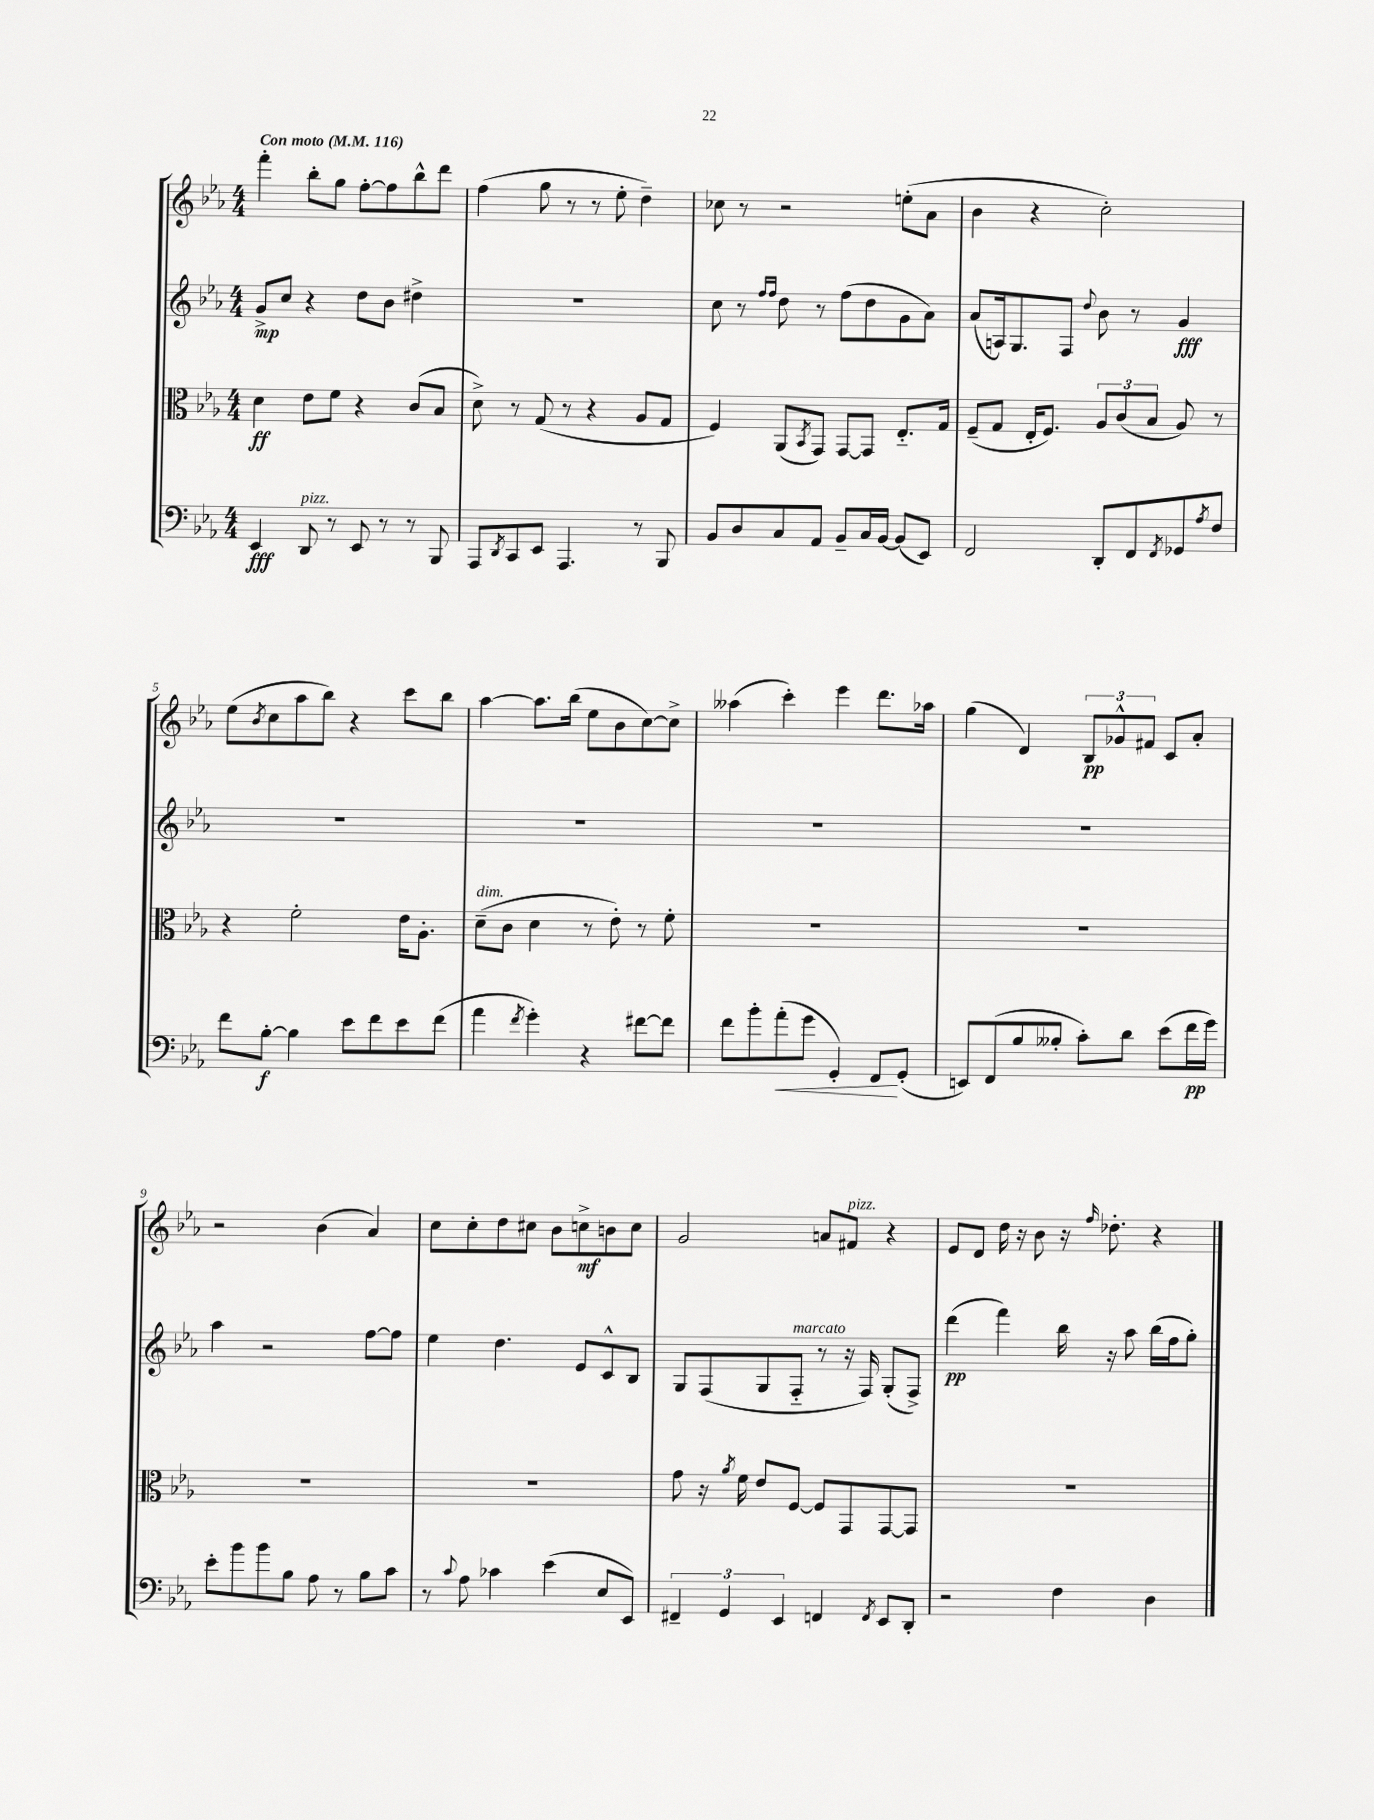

**kern	**kern	**kern	**kern
*staff4	*staff3	*staff2	*staff1
*clefF4	*clefC3	*clefG2	*clefG2
*k[b-e-a-]	*k[b-e-a-]	*k[b-e-a-]	*k[b-e-a-]
*M4/4	*M4/4	*M4/4	*M4/4
*MM116	*MM116	*MM116	*MM116
4EE-	4d	8g^	4fff'
.	.	8cc	.
8DD	8e-	4r	8bb-'
8r	8f	.	8gg
8EE-	4r	8dd	[8ff'
8r	.	8b-	8ff]
8r	(8c	4dd#^	8bb-^^
8BBB-	8B-	.	8ddd
=	=	=	=
8AAA-	8d^)	1r	(4ff
8qDD	.	.	.
8CC	8r	.	.
8EE-	(8G	.	8gg
4.AAA-	8r	.	8r
.	4r	.	8r
.	.	.	8ee-'
8r	8A-	.	4dd~)
8BBB-	8G	.	.
=	=	=	=
8BB-	4F)	8cc	8cc-
8D	.	8r	8r
.	.	16qqff	.
.	.	16qqff	.
8C	(8AA-	8dd	2r
.	8qBB-	.	.
8AA-	8GG)	8r	.
8BB-~	[8GG	(8ff	.
16C	8GG]	8dd	.
[16BB-	.	.	.
(8BB-]	8.E-'~	8g	(8ee'
8EE-)	.	8a-)	8a-
.	16G	.	.
=	=	=	=
2FF	(8F~	(8a-	4b-
.	8G	16A)	.
.	.	8.G	.
.	16E-'	.	4r
.	8.F)	.	.
.	.	8F	.
.	.	8qqdd	.
8DD'	12A-	8b-	2cc')
.	(12c	.	.
8FF	.	8r	.
.	12B-	.	.
8qFF	.	.	.
8GG-	8A-)	4g	.
8qA-	.	.	.
8F	8r	.	.
=	=	=	=
8f	4r	1r	(8ee-
.	.	.	8qb-
[8B-'	.	.	8cc
4B-]	2f'	.	8aa-
.	.	.	8bb-)
8e-	.	.	4r
8f	.	.	.
8e-	16e-	.	8ccc
.	8.A-'	.	.
(8f	.	.	8bb-
=	=	=	=
4a-	(8d~	1r	[4aa-
.	8c	.	.
8qf	.	.	.
4g')	4d	.	8.aa-]
.	.	.	(16bb-
4r	8r	.	8ee-
.	8e-')	.	8b-
[8f#	8r	.	[8cc)
8f#]	8f'	.	8cc^]
=	=	=	=
8f	1r	1r	(4aa--
8b-'	.	.	.
(8a-'	.	.	4ccc')
8g	.	.	.
4GG')	.	.	4eee-
8FF	.	.	8.ddd
(8GG'	.	.	.
.	.	.	16aa-
=	=	=	=
8EE)	1r	1r	(4gg
(8FF	.	.	.
8B-	.	.	4d)
8B--'	.	.	.
8c')	.	.	12B-
.	.	.	12g-^^
8d	.	.	.
.	.	.	12f#
(8e-	.	.	8c
16f	.	.	8a-'
16g)	.	.	.
=	=	=	=
8e-'	1r	4aa-	2r
8b-	.	.	.
8b-	.	2r	.
8B-	.	.	.
8A-	.	.	(4b-
8r	.	.	.
8B-	.	[8ff	4a-)
8c	.	8ff]	.
=	=	=	=
8r	1r	4ee-	8cc
8qqc	.	.	.
8A-	.	.	8cc'
4c-	.	4.dd	8dd
.	.	.	8cc#
(4e-	.	.	8b-
.	.	8e-	8cc^
8E-	.	8c^^	8b
8EE-)	.	8B-	8cc
=	=	=	=
6FF#~	8g	8G	2g
.	16r	(8F	.
6GG	.	.	.
.	8qa-	.	.
.	16f	.	.
.	8e-	8G	.
6EE-	.	.	.
.	[8F	8F'~	.
4FF	8F]	8r	8a
.	8GG	16r	8f#
.	.	16F)	.
8qFF	.	.	.
8EE-	[8GG	(8G'	4r
8DD'	8GG]	8F^)	.
=	=	=	=
2r	1r	(4ddd	8e-
.	.	.	8d
.	.	4fff)	16dd
.	.	.	16r
.	.	.	8b-
4F	.	16bb-	16r
.	.	.	16qqff
.	.	16r	8.dd-'
.	.	8aa-	.
4D	.	(16bb-	4r
.	.	16ff	.
.	.	8gg')	.
==	==	==	==
*-	*-	*-	*-
